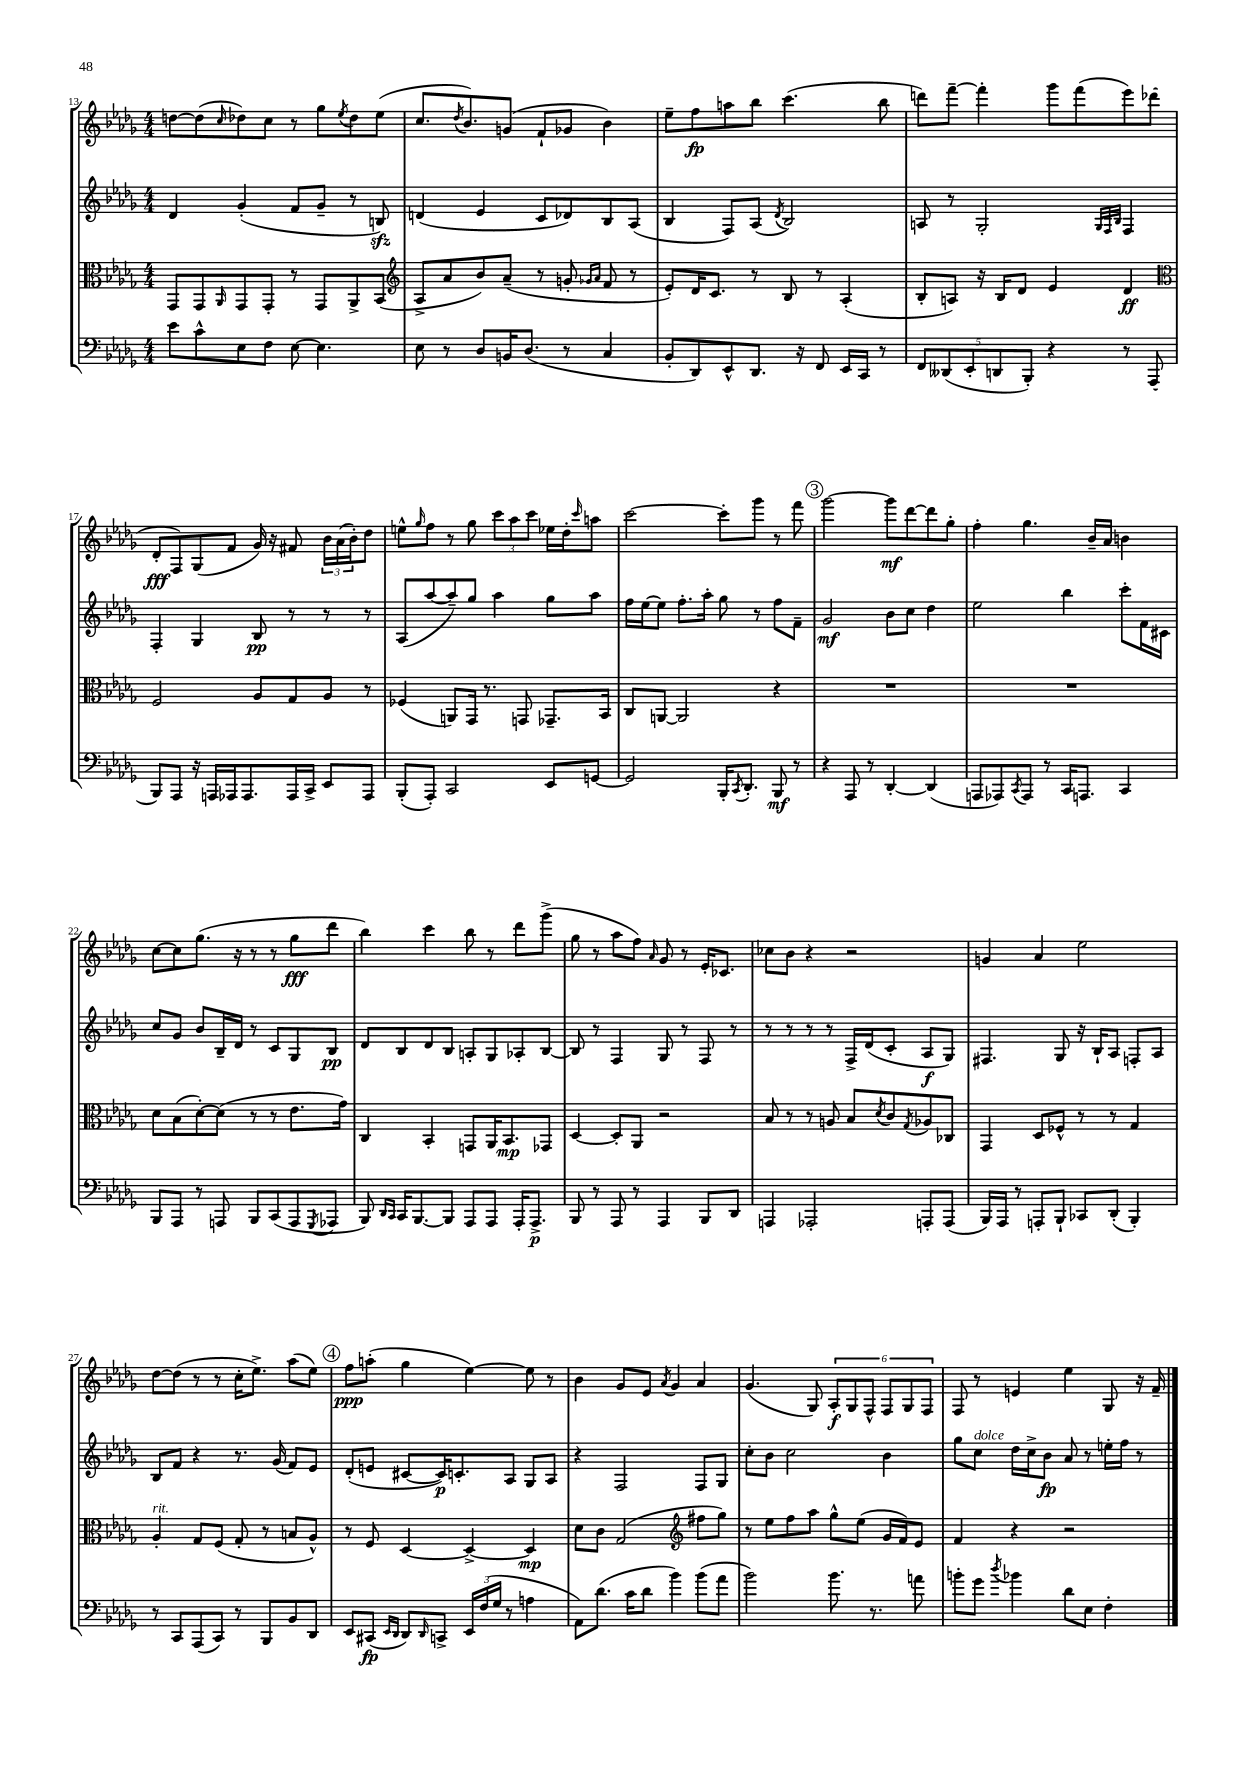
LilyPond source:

<<
\new StaffGroup <<
\new Staff = "s0" {
    \clef treble \key des \major \numericTimeSignature \time 4/4
    d''8~ d''8( \grace { c''16 } des''8) c''8 r8 ges''8 \acciaccatura { ees''8 } des''8 ees''8( |
    c''8. \acciaccatura { des''8 } bes'8.) g'8( f'8-! ges'8 bes'4) |
    ees''8-- f''8\fp a''8 bes''8 c'''4.( bes''8 |
    d'''8) f'''8~-- f'''4-. ges'''8 f'''8( ees'''8) des'''8( |
    des'8-.\fff f8) ges8( f'8 ges'16) r16 fis'8 \tuplet 3/2 { bes'16 aes'16( bes'16-.) } des''8 |
    e''8-^ \grace { ges''16 } f''8 r8 ges''8 \tuplet 3/2 { c'''8 aes''8 c'''8 } ees''16 des''16-. \grace { c'''16 } a''8 |
    c'''2~ c'''8-. ges'''8 r8 f'''8 |
    \mark \markup { \circle "3" } ges'''2~ ges'''8\mf des'''8~ des'''8 ges''8-. |
    f''4-. ges''4. bes'16-- aes'16 b'4 |
    c''8~ c''8 ges''8.( r16 r8 r8 ges''8\fff des'''8 |
    bes''4) c'''4 bes''8 r8 des'''8 ges'''8->( |
    ges''8 r8 aes''8 f''8) \grace { aes'16 } ges'8 r8 ees'16-. ces'8. |
    ces''8 bes'8 r4 r2 |
    g'4 aes'4 ees''2 |
    des''8~ des''8( r8 r8 c''16-. ees''8.->) aes''8( ees''8) |
    \mark \markup { \circle "4" } f''8\ppp a''8-.( ges''4 ees''4~) ees''8 r8 |
    bes'4 ges'8 ees'8 \acciaccatura { aes'8 } ges'4 aes'4 |
    ges'4.( ges8) \tuplet 6/4 { aes8-.\f ges8 f8-^ f8 ges8 f8 } |
    f8 r8 e'4 ees''4 ges8 r16 f'16-- \bar "|." |
}
\new Staff = "s1" {
    \clef treble \key des \major \numericTimeSignature \time 4/4
    des'4 ges'4-.( f'8 ges'8-- r8 b8\sfz) |
    d'4( ees'4 c'8 des'8) bes8 aes8( |
    bes4 f8) aes8( \acciaccatura { des'8 } bes2) |
    a8 r8 ges2-. \grace { ges32 f32 bes32 } f4 |
    f4-. ges4 bes8\pp r8 r8 r8 |
    aes8( aes''8~ aes''8--) ges''8 aes''4 ges''8 aes''8 |
    f''16 ees''16~ ees''8 f''8.-. aes''16-. ges''8 r8 f''8 f'8-- |
    \mark \markup { \circle "3" } ges'2\mf bes'8 c''8 des''4 |
    ees''2 bes''4 c'''8-. f'16 cis'16 |
    c''8 ges'8 bes'8 bes16-- des'16 r8 c'8 ges8 bes8\pp |
    des'8 bes8 des'8 bes8 a8-. ges8 aes8-. bes8~ |
    bes8 r8 f4 ges8 r8 f8 r8 |
    r8 r8 r8 r8 f16-> des'16( c'8-. aes8\f ges8) |
    fis4. ges8 r16 bes16-! aes8 f8-. aes8 |
    bes8 f'8 r4 r8. ges'16( f'8) ees'8 |
    \mark \markup { \circle "4" } des'8-.( e'8 cis'8~ cis'16\p) c'8.-. aes8 ges8 aes8 |
    r4 f2 f8 ges8 |
    c''8-. bes'8 c''2 bes'4 |
    ges''8 c''8^\markup { \italic "dolce" } des''16 c''16-> bes'8\fp aes'8 r8 e''16-. f''16 r8 \bar "|." |
}
\new Staff = "s2" {
    \clef alto \key des \major \numericTimeSignature \time 4/4
    ges,8 ges,8 \grace { aes,16 } ges,8 ges,8-. r8 ges,8 aes,8-> bes,8( |
    \clef treble aes8-> aes'8 bes'8) aes'8--( r8 g'8-. \grace { ges'16 aes'16 } f'8 r8 |
    ees'8-.) des'16 c'8. r8 bes8 r8 aes4-.( |
    bes8-. a8) r16 bes16 des'8 ees'4 des'4\ff |
    \clef alto f2 aes8 ges8 aes8 r8 |
    fes4( a,8) ges,16 r8. g,8 ges,8.-- bes,16 |
    c8 a,8~ a,2 r4 |
    \mark \markup { \circle "3" } R1 |
    R1 |
    des'8 bes8( des'8~-.) des'8( r8 r8 ees'8. ges'16) |
    c4 bes,4-. g,8 aes,16 bes,8.\mp ges,8 |
    des4~ des8-. aes,8 r2 |
    bes8 r8 r8 a8 bes8 \acciaccatura { des'8 } c'8 \acciaccatura { ges8 } aes8 ces8 |
    ges,4 des8 fes8-^ r8 r8 ges4 |
    aes4-.^\markup { \italic "rit." } ges8 f8( ges8-. r8 b8 aes8-^) |
    \mark \markup { \circle "4" } r8 f8 des4~ des4~-> des4\mp |
    des'8 c'8 ges2( \clef treble fis''8 ges''8) |
    r8 ees''8 f''8 aes''8 ges''8-^ ees''8( ges'16 f'16) ees'8 |
    f'4 r4 r2 \bar "|." |
}
\new Staff = "s3" {
    \clef bass \key des \major \numericTimeSignature \time 4/4
    ees'8 c'8-^ ees8 f8 ees8~ ees4. |
    ees8 r8 des8 b,16 des8.( r8 c4 |
    bes,8-. des,8) ees,8-^ des,8. r16 f,8 ees,16 c,16 r8 |
    \tuplet 5/4 { f,8 deses,8( ees,8-. d,8 bes,,8-.) } r4 r8 aes,,8( |
    bes,,8) aes,,8 r16 a,,16 aes,,16 aes,,8. aes,,16 c,16-> ees,8 aes,,8 |
    bes,,8-.( aes,,8-.) c,2 ees,8 g,8~ |
    g,2 bes,,16-. \acciaccatura { c,8 } des,8.-. bes,,8\mf r8 |
    \mark \markup { \circle "3" } r4 aes,,8 r8 des,4~-. des,4( |
    a,,8 aes,,8) \acciaccatura { c,8 } aes,,8 r8 c,16 a,,8. c,4 |
    bes,,8 aes,,8 r8 a,,8 bes,,8 c,8( a,,8 \acciaccatura { ges,,8 } aes,,8 |
    bes,,8) \grace { des,16 c,16 } c,16 bes,,8.~ bes,,8 aes,,8 aes,,8 aes,,16-. aes,,8.->\p |
    bes,,8 r8 aes,,8 r8 aes,,4 bes,,8 des,8 |
    a,,4 aes,,2-. a,,8-. a,,8( |
    bes,,16) aes,,16 r8 a,,8-. bes,,8-! ces,8 des,8-.( bes,,4-.) |
    r8 c,8 aes,,8( c,8) r8 bes,,8 bes,8 des,8 |
    \mark \markup { \circle "4" } ees,8 cis,8\fp( \grace { ees,16 des,16 } des,8) \grace { des,16 } c,8-> \tuplet 3/2 { ees,16 f16( ges16 } r8 a4 |
    aes,8) des'8.( c'16 des'8 bes'4) bes'8( aes'8 |
    bes'2) bes'8. r8. a'8 |
    b'8-. ges'8 \acciaccatura { des''8 } bes'4 des'8 ees8 f4-. \bar "|." |
}
>>
>>
\layout { \context { \Score currentBarNumber = #13 } }
